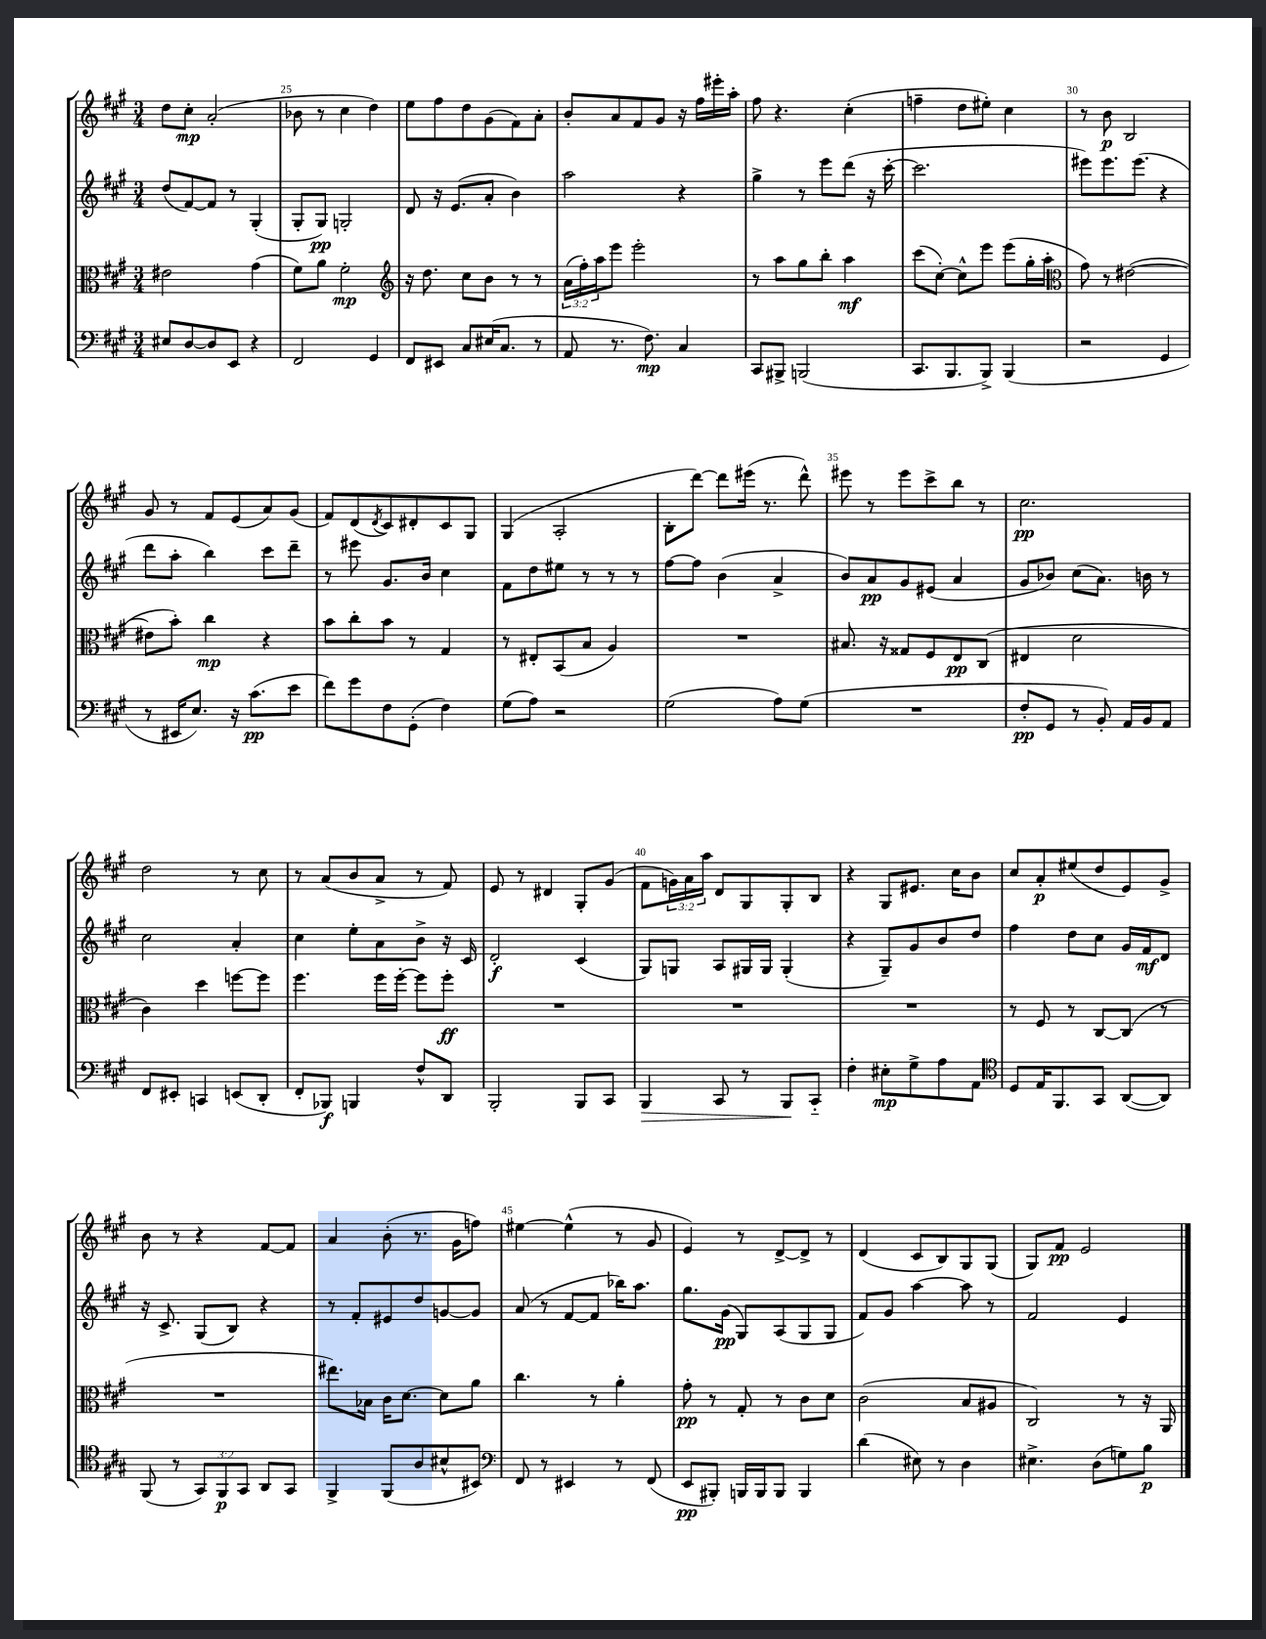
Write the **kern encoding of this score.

**kern	**dynam	**kern	**dynam	**kern	**dynam	**kern	**dynam
*part4	*part4	*part3	*part3	*part2	*part2	*part1	*part1
*staff4	*staff4	*staff3	*staff3	*staff2	*staff2	*staff1	*staff1
*clefF4	*	*clefC3	*	*clefG2	*	*clefG2	*
*k[f#c#g#]	*	*k[f#c#g#]	*	*k[f#c#g#]	*	*k[f#c#g#]	*
*M3/4	*	*M3/4	*	*M3/4	*	*M3/4	*
=24	=24	=24	=24	=24	=24	=24	=24
8E#X/L	.	2e#X\	.	(8dd/L	.	8dd\L	.
[8D/	.	.	.	[8f#/)	.	8cc#'\J	mp
8D/]	.	.	.	8f#/J]	.	(2a'/	.
8EE/J	.	.	.	8r	.	.	.
4r	.	(4g#\	.	(4G#'/	.	.	.
=25	=25	=25	=25	=25	=25	=25	=25
2FF#/	.	8f#\L)	.	8G#'/L	.	8b-X\	.
.	.	8a\J	.	8G#/J)	pp	8r	.
.	.	2f#'\	mp	2Gn'/	.	4cc#\	.
4GG#/	.	.	.	.	.	4dd\)	.
=26	=26	=26	=26	=26	=26	=26	=26
*	*	*clefG2	*	*	*	*	*
8FF#/L	.	16r	.	8d/	.	8ee\L	.
.	.	8.dd\	.	.	.	.	.
8EE#X/J	.	.	.	16r	.	8ff#\	.
.	.	.	.	(8.e/L	.	.	.
8C#/L	.	8cc#\L	.	.	.	8dd\	.
(16E#X/K	.	8b\J	.	8a'/J	.	(8g#\	.
8.C#/J	.	.	.	.	.	.	.
.	.	8r	.	4b\)	.	8f#\)	.
8r	.	8r	.	.	.	8a'\J	.
=27	=27	=27	=27	=27	=27	=27	=27
8AA/	.	(24a\LL	.	2aa\	.	8b'/L	.
.	.	24ff#'\)	.	.	.	.	.
.	.	24aa\J	.	.	.	.	.
8.r	.	8eee\J	.	.	.	8a/	.
.	.	2eee'\	.	.	.	8f#/	.
8.F#\)	mp	.	.	.	.	.	.
.	.	.	.	.	.	8g#/J	.
4C#/	.	.	.	4r	.	16r	.
.	.	.	.	.	.	16ff#\LL	.
.	.	.	.	.	.	16eee#X'\	.
.	.	.	.	.	.	16aa'\JJ	.
=28	=28	=28	=28	=28	=28	=28	=28
8CC#/L	.	8r	.	4gg#^\	.	8ff#\	.
8BBB#X^/J	.	8aa\L	.	.	.	4.r	.
(2BBBn/	.	8gg#\	.	8r	.	.	.
.	.	8bb'\J	.	8eee\L	.	.	.
.	.	4aa\	mf	(8ddd\J	.	(4cc#'\	.
.	.	.	.	16r	.	.	.
.	.	.	.	[16ccc#'\	.	.	.
=29	=29	=29	=29	=29	=29	=29	=29
8.CC#/L	.	(8ccc#\L	.	2.ccc#\]	.	4ffn~\	.
.	.	[8cc#'\J)	.	.	.	.	.
8.BBB/	.	.	.	.	.	.	.
.	.	8cc#^^\L]	.	.	.	8dd\L	.
8BBB^/J)	.	8eee\J	.	.	.	8ee#X'\J)	.
(4BBB/	.	(8eee\L	.	.	.	4cc#\	.
.	.	16gg#'\L	.	.	.	.	.
.	.	16aa'\JJ	.	.	.	.	.
=30	=30	=30	=30	=30	=30	=30	=30
*	*	*clefC3	*	*	*	*	*
2r	.	8g#\)	.	8eee#X\L)	.	8r	.
.	.	8r	.	8.eee#\	.	8b\	p
.	.	([2e#X\	.	.	.	2B/	.
.	.	.	.	(8.eee#\J	.	.	.
4GG#/	.	.	.	4r	.	.	.
!!LO:LB:g=z
=31	=31	=31	=31	=31	=31	=31	=31
8r	.	8e#X\L]	.	8ddd\L	.	8g#/	.
16EE#X/KL	.	8b'\J)	.	8aa'\J	.	8r	.
8.E/J)	.	.	.	.	.	.	.
.	.	4cc#\	mp	4bb\)	.	8f#/L	.
16r	.	.	.	.	.	(8e/	.
(8.c#\L	pp	.	.	.	.	.	.
.	.	4r	.	8ccc#\L	.	8a/)	.
8e\J	.	.	.	8ddd~\J	.	(8g#/J	.
=32	=32	=32	=32	=32	=32	=32	=32
8f#\L)	.	8b\L	.	8r	.	8f#/L)	.
8g#\	.	8cc#'\	.	8eee#X\	.	(8d/	.
.	.	.	.	.	.	8qd/	.
8F#\	.	8b\J	.	8.g#/L	.	8c#/)	.
(8GG#'\J	.	8r	.	.	.	8d#X'/	.
.	.	.	.	16b/Jk	.	.	.
4F#\)	.	4G#/	.	4cc#\	.	8c#/	.
.	.	.	.	.	.	8G#/J	.
=33	=33	=33	=33	=33	=33	=33	=33
(8G#\L	.	8r	.	8f#\L	.	(4G#/	.
8A\J)	.	8E#X'/L	.	8dd\	.	.	.
2r	.	(8BB/	.	8ee#X\J	.	2A'/	.
.	.	8B/J	.	8r	.	.	.
.	.	4A/)	.	8r	.	.	.
.	.	.	.	8r	.	.	.
=34	=34	=34	=34	=34	=34	=34	=34
(2G#\	.	2.r	.	[8ff#\L	.	8B'\L	.
.	.	.	.	8ff#\J]	.	[8ddd\J)	.
.	.	.	.	(4b\	.	8ddd\L]	.
.	.	.	.	.	.	(16eee#X\Jk	.
.	.	.	.	.	.	8.r	.
8A\L)	.	.	.	4a^/	.	.	.
(8G#\J	.	.	.	.	.	8ddd^^\)	.
=35	=35	=35	=35	=35	=35	=35	=35
2.r	.	8.B#X/	.	8b/L)	.	8eee#X\	.
.	.	.	.	8a/	pp	8r	.
.	.	16r	.	.	.	.	.
.	.	8G##X/L	.	8g#/	.	8eee#\L	.
.	.	8F#/	.	(8e#X/J	.	8ccc#^\	.
.	.	8E/	pp	4a/	.	8bb\J	.
.	.	(8C#/J	.	.	.	8r	.
=36	=36	=36	=36	=36	=36	=36	=36
8F#'/L	pp	4E#X/	.	8g#/L	.	2.cc#\	pp
8GG#/J	.	.	.	8b-X/J)	.	.	.
8r	.	2d\	.	(8cc#\L	.	.	.
8BB'/)	.	.	.	8.a\J)	.	.	.
16AA/LL	.	.	.	.	.	.	.
16BB/J	.	.	.	16bn\	.	.	.
8AA/J	.	.	.	8r	.	.	.
!!LO:LB:g=z
=37	=37	=37	=37	=37	=37	=37	=37
8FF#/L	.	4c#\)	.	2cc#\	.	2dd\	.
8EE#X'/J	.	.	.	.	.	.	.
4CCn/	.	4dd\	.	.	.	.	.
(8EEn/L	.	[8ffn\L	.	4a'/	.	8r	.
8DD'/J	.	8ff\J]	.	.	.	8cc#\	.
=38	=38	=38	=38	=38	=38	=38	=38
8FF#'/L	.	4.ff#\	.	4cc#\	.	8r	.
8BBB-X/J)	f	.	.	.	.	(8a/L	.
4BBBn/	.	.	.	8ee'\L	.	8b/	.
.	.	16ff#\LL	.	8a\	.	8a^/J	.
.	.	[16ff#'\JJ	.	.	.	.	.
8F#^^/L	.	8ff#\L]	.	8b^\J	.	8r	.
8DD/J	.	8ff#'\J	ff	16r	.	8f#/)	.
.	.	.	.	16c#/	.	.	.
=39	=39	=39	=39	=39	=39	=39	=39
2BBB'/	.	2.r	.	2d'/	f	8e/	.
.	.	.	.	.	.	8r	.
.	.	.	.	.	.	4d#X/	.
8BBB/L	.	.	.	(4c#/	.	8G#'/L	.
8CC#/J	.	.	.	.	.	(8g#/J	.
=40	=40	=40	=40	=40	=40	=40	=40
!	!LO:HP:b	!	!	!	!	!	!
4BBB/	>	2.r	.	8G#/L)	.	8f#\L	.
.	.	.	.	8Gn/J	.	24gn\L)	.
.	.	.	.	.	.	24a\	.
.	.	.	.	.	.	24aa\JJ	.
8CC#/	.	.	.	8A/L	.	8d/L	.
8r	.	.	.	16G#X/L	.	8G#/	.
.	.	.	.	16G#/JJ	.	.	.
8BBB/L	.	.	.	(4G#'/	.	8G#'/	.
8CC#/J	]	.	.	.	.	8B/J	.
=41	=41	=41	=41	=41	=41	=41	=41
4F#'\	.	2.r	.	4r	.	4r	.
8E#X'\L	mp	.	.	8G#~/L)	.	8G#/L	.
8G#^\	.	.	.	8g#/	.	8.e#X/J	.
8A\	.	.	.	8b/	.	.	.
.	.	.	.	.	.	16cc#\KL	.
8AA\J	.	.	.	8dd/J	.	8b\J	.
=42	=42	=42	=42	=42	=42	=42	=42
*clefC4	*	*	*	*	*	*	*
8D/L	.	8r	.	4ff#\	.	8cc#/L	.
16E/K	.	8F#/	.	.	.	8a'/	p
8.FF#/	.	.	.	.	.	.	.
.	.	8r	.	8dd\L	.	(8ee#X/	.
8GG#/J	.	[8C#/L	.	8cc#\J	.	8dd/	.
([8AA/L	.	(8C#/J]	.	16g#/LL	.	8e/)	.
.	.	.	.	16f#/J	mf	.	.
8AA/J])	.	8r	.	8d/J	.	8g#^/J	.
!!LO:LB:g=z
=43	=43	=43	=43	=43	=43	=43	=43
(8FF#/	.	2.r	.	16r	.	8b\	.
.	.	.	.	8.c#^/	.	.	.
8r	.	.	.	.	.	8r	.
12GG#/L)	.	.	.	(8G#/L	.	4r	.
12FF#/	p	.	.	.	.	.	.
.	.	.	.	8B/J)	.	.	.
12GG#/J	.	.	.	.	.	.	.
8AA/L	.	.	.	4r	.	[8f#/L	.
8GG#/J	.	.	.	.	.	8f#/J]	.
=44	=44	=44	=44	=44	=44	=44	=44
4FF#^/	.	8.ee#X\L)	.	8r	.	4a/	.
.	.	.	.	8f#'/L	.	.	.
.	.	16B-X\Jk	.	.	.	.	.
(8FF#/L	.	16c#\KL	.	8e#X/	.	(8b'\	.
.	.	[8.d\J	.	.	.	.	.
8A/	.	.	.	8dd/	.	8.r	.
8B#X^^/	.	8d\L]	.	[8gn/	.	.	.
.	.	.	.	.	.	16g#\KL	.
8BB#X/J)	.	8a\J	.	8g/J]	.	8ffn\J)	.
=45	=45	=45	=45	=45	=45	=45	=45
*clefF4	*	*	*	*	*	*	*
8FF#/	.	4.cc#\	.	(8a/	.	[4ee#X\	.
8r	.	.	.	8r	.	.	.
4EE#X/	.	.	.	[8f#/L	.	(4ee#^^\]	.
.	.	8r	.	8f#/J]	.	.	.
8r	.	4a'\	.	16bb-X\KL)	.	8r	.
.	.	.	.	8.aa\J	.	.	.
(8FF#/	.	.	.	.	.	8g#/	.
=46	=46	=46	=46	=46	=46	=46	=46
8EE/L	pp	8g#'\	pp	8.gg#\L	.	4e/)	.
8BBB#X'/J)	.	8r	.	.	.	.	.
.	.	.	.	(16g#\Jk	pp	.	.
16BBBn/LL	.	8G#'/	.	8G#/L)	.	8r	.
16BBB/J	.	.	.	.	.	.	.
8BBB/J	.	8r	.	(8A/	.	[8d^/L	.
4BBB/	.	8c#\L	.	8G#/	.	8d^/J]	.
.	.	8d\J	.	8G#/J	.	8r	.
=47	=47	=47	=47	=47	=47	=47	=47
(4d\	.	(2c#\	.	8f#/L)	.	(4d/	.
.	.	.	.	8g#/J	.	.	.
8E#X\)	.	.	.	[4aa\	.	8c#/L	.
8r	.	.	.	.	.	8B/)	.
4D\	.	8B/L	.	8aa\]	.	8G#/	.
.	.	8A#X/J	.	8r	.	(8G#/J	.
=48	=48	=48	=48	=48	=48	=48	=48
4.E#X^\	.	2C#/)	.	2f#/	.	8G#/L)	.
.	.	.	.	.	.	8f#/J	pp
.	.	.	.	.	.	2e/	.
(8D\L	.	.	.	.	.	.	.
8Gn\)	.	8r	.	4e/	.	.	.
8B\J	p	16r	.	.	.	.	.
.	.	16AA/	.	.	.	.	.
==	==	==	==	==	==	==	==
*-	*-	*-	*-	*-	*-	*-	*-
